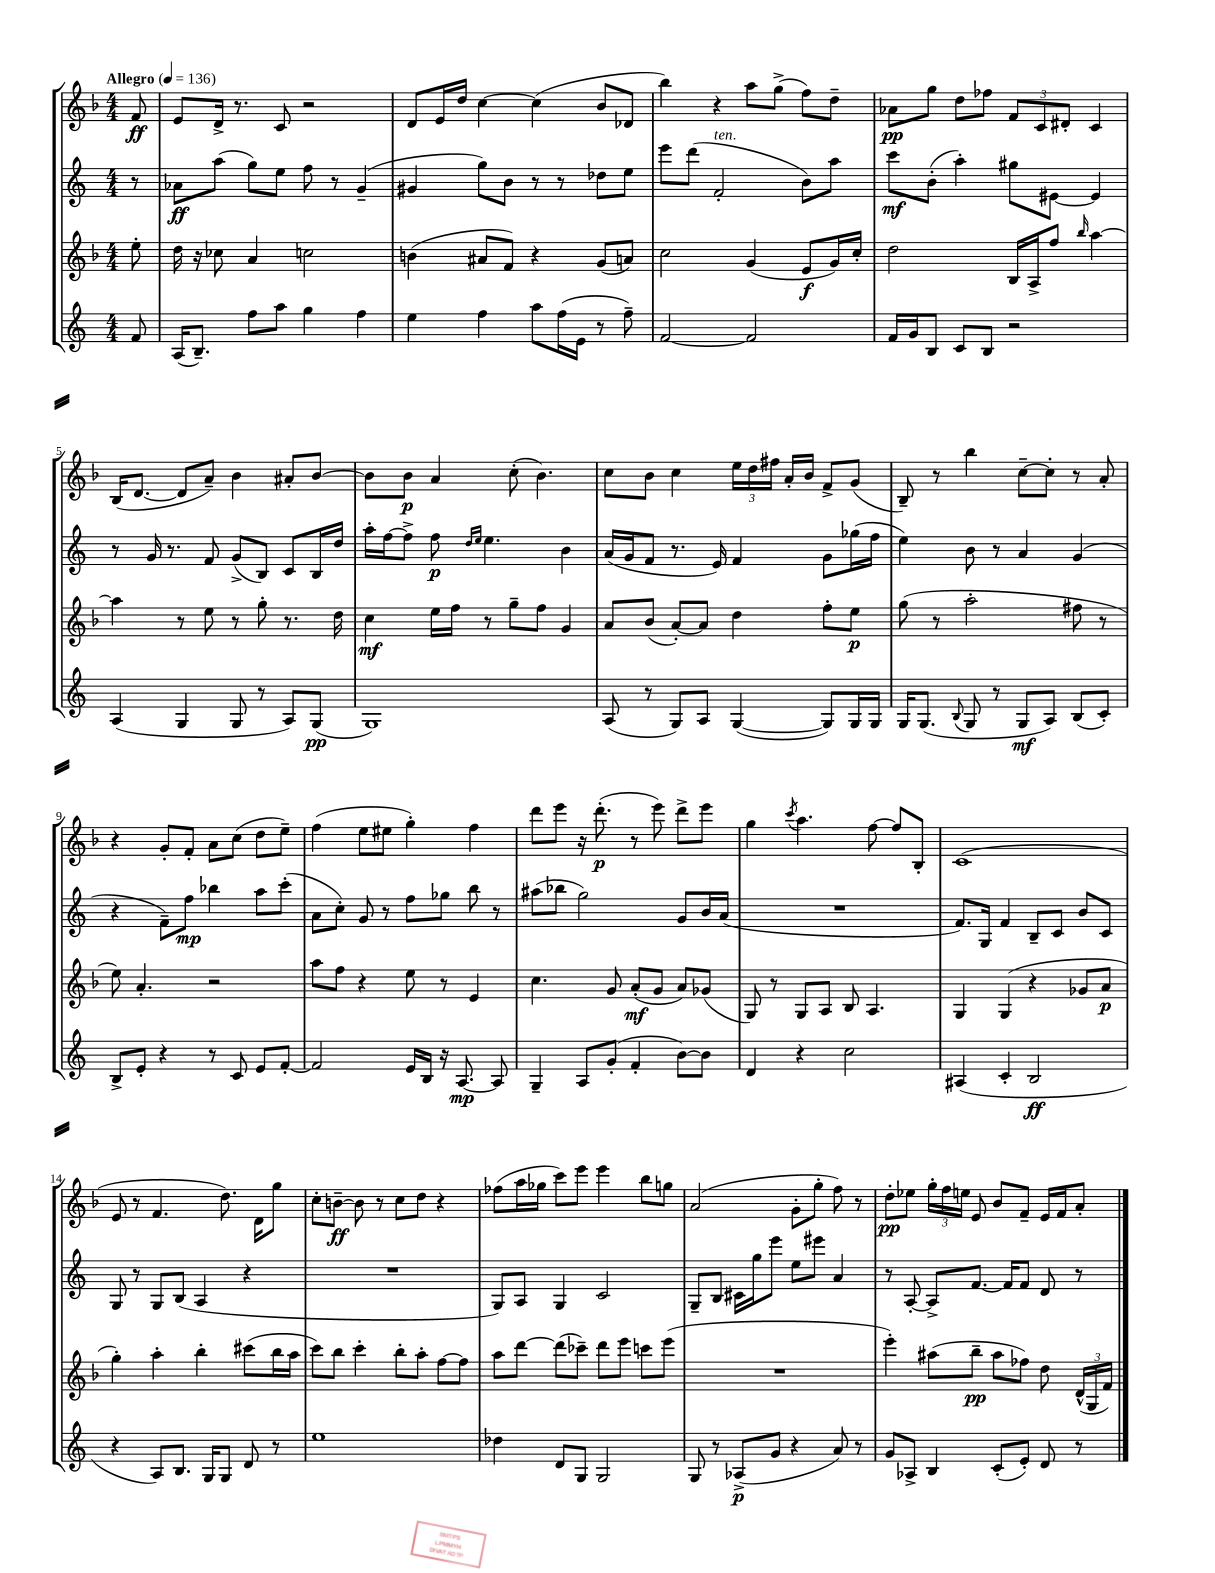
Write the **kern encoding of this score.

**kern	**kern	**kern	**kern
*staff4	*staff3	*staff2	*staff1
*clefG2	*clefG2	*clefG2	*clefG2
*k[]	*k[b-]	*k[]	*k[b-]
*M4/4	*M4/4	*M4/4	*M4/4
*MM136	*MM136	*MM136	*MM136
8f/	8ee'\	8r	8f/
=	=	=	=
(16A/LK	16dd\	8a-\L	8e/L
8.B~/J)	16r	.	.
.	8cc-\	(8aa\J	16d^/Jk
.	.	.	8.r
8ff\L	4a/	8gg\L)	.
8aa\J	.	8ee\J	8c/
4gg\	2cc\	8ff\	2r
.	.	8r	.
4ff\	.	(4g~/	.
=	=	=	=
4ee\	(4b\	4g#/	8d/L
.	.	.	16e/L
.	.	.	16dd/JJ
4ff\	8a#/L	8gg\L)	[4cc\
.	8f/J)	8b\J	.
8aa\L	4r	8r	(4cc\]
(16ff\L	.	8r	.
16e\JJ	.	.	.
8r	(8g/L	8dd-\L	8b-/L
8ff~\)	8a/J)	8ee\J	8d-/J
=	=	=	=
[2f/	2cc\	8eee\L	4bb-\)
.	.	(8ddd\J	.
.	.	2f'/	4r
2f/]	(4g/	.	8aa\L
.	.	.	(8gg^\J
.	8e/L	8b\L)	8ff\L)
.	16g/L)	8aa\J	8dd~\J
.	16cc'/JJ	.	.
=	=	=	=
16f/LL	2dd\	8ccc\L	8a-\L
16g/J	.	.	.
8B/J	.	(8b'\J	8gg\J
8c/L	.	4aa'\)	8dd\L
8B/J	.	.	8ff-\J
2r	16B-/LL	8gg#\L	12f/L
.	16A^/J	.	.
.	.	.	12c/
.	8ff/J	[8e#\J	.
.	.	.	12d#'/J
.	16qqbb-/	.	.
.	[4aa\	4e#/]	4c/
=	=	=	=
(4A/	4aa\]	8r	(16B-/LK
.	.	.	[8.d/J
.	.	16g/	.
.	.	8.r	.
4G/	8r	.	8d/]L
.	8ee\	8f/	8a~/J)
8G/	8r	(8g^/L	4b-\
8r	8gg'\	8B/J)	.
8A/L)	8.r	8c/L	8a#'/L
(8G/J	.	16B/L	[8b-/J
.	16dd\	16dd/JJ	.
=	=	=	=
1G)	4cc\	16aa'\LL	8b-\]L
.	.	[16ff\J	.
.	.	8ff^\]J	8b-\J
.	16ee\LL	8ff\	4a/
.	16ff\JJ	.	.
.	.	16qqdd/LL	.
.	.	16qqee/JJ	.
.	8r	4.ee\	.
.	8gg~\L	.	(8cc'\
.	8ff\J	.	4.b-\)
.	4g/	4b\	.
=	=	=	=
(8A/	8a/L	(16a/LL	8cc\L
.	.	16g/J	.
8r	(8b-/J	8f/J	8b-\J
8G/L)	[8a'/L)	8.r	4cc\
8A/J	8a/]J	.	.
.	.	16e/)	.
([4G/	4dd\	4f/	24ee\LL
.	.	.	24dd\
.	.	.	24ff#\JJ
.	.	.	16a'/LL
.	.	.	16b-/JJ
8G/]L)	8ff'\L	8g\L	8f^/L
16G/L	8ee\J	(16gg-\L	(8g/J
16G/JJ	.	16ff\JJ	.
=	=	=	=
16G/LK	(8gg\	4ee\)	8B-~/)
(8.G/J	.	.	.
.	8r	.	8r
8qqB/	.	.	.
8G/	2aa'\	8b\	4bb-\
8r	.	8r	.
8G/L	.	4a/	[8cc~\L
8A/J)	.	.	8cc'\]J
(8B/L	8ff#\	(4g/	8r
8c'/J)	8r	.	8a'/
=	=	=	=
8B^/L	8ee\)	4r	4r
8e'/J	4.a'/	.	.
4r	.	8f~\L)	8g'/L
.	.	8ff\J	8f'/J
8r	2r	4bb-\	8a\L
8c/	.	.	(8cc\J
8e/L	.	8aa\L	8dd\L
[8f'/J	.	(8ccc'\J	8ee~\J)
=	=	=	=
2f/]	8aa\L	8a\L	(4ff\
.	8ff\J	8cc'\J)	.
.	4r	8g/	8ee\L
.	.	8r	8ee#\J
16e/LL	8ee\	8ff\L	4gg'\)
16B/JJ	.	.	.
16r	8r	8gg-\J	.
[8.A/	.	.	.
.	4e/	8bb\	4ff\
8A/]	.	8r	.
=	=	=	=
4G~/	4.cc\	(8aa#\L	8ddd\L
.	.	8bb-\J	8eee\J
8A/L	.	2gg\)	16r
.	.	.	(8.ddd'\
(8g'/J	8g/	.	.
4f'/	(8a'/L	.	8r
.	8g/J	.	8eee\)
[8b\L)	8a/L)	8g/L	8ddd^\L
8b\]J	(8g-/J	16b/L	8eee\J
.	.	(16a/JJ	.
=	=	=	=
4d/	8G/)	1r	4gg\
.	8r	.	.
.	.	.	8qccc/
4r	8G/L	.	4.aa\
.	8A/J	.	.
2cc\	8B-/	.	.
.	4.A/	.	[8ff\
.	.	.	8ff/]L
.	.	.	8B-'/J
=	=	=	=
(4A#/	4G/	8.f/L)	(1c
.	.	16G/Jk	.
4c'/	(4G/	4f/	.
2B/	4r	8B~/L	.
.	.	8c/J	.
.	8g-/L	8b/L	.
.	8a/J	8c/J	.
=	=	=	=
4r	4gg'\)	8G/	8e/
.	.	8r	8r
8A/L)	4aa'\	8G/L	4.f/
8.B/J	.	(8B/J	.
.	4bb-'\	4A/	.
16G/LK	.	.	.
8G/J	.	.	8.dd\)
8d/	(8ccc#\L	4r	.
.	.	.	16d\LK
8r	16bb-\L	.	8gg\J
.	16aa\JJ	.	.
=	=	=	=
1ee	8ccc\L)	1r	8cc'\L
.	8bb-\J	.	[8b~\J
.	4ccc'\	.	8b\]
.	.	.	8r
.	8bb-'\L	.	8cc\L
.	8aa'\J	.	8dd\J
.	[8ff\L	.	4r
.	8ff\]J	.	.
=	=	=	=
4dd-\	8aa\L	8G/L)	(8ff-\L
.	[8ddd\J	8A/J	16aa\L
.	.	.	16gg-\JJ
8d/L	(8ddd\]L	4G/	8ccc\L)
8G/J	8ccc-~\J)	.	8eee\J
2G/	8ddd\L	2c/	4eee\
.	8eee\J	.	.
.	8ccc\L	.	8bb-\L
.	(8eee\J	.	8gg\J
=	=	=	=
8G/	1r	8G~/L	(2a/
8r	.	8B/J	.
(8A-^/L	.	16c#\LL	.
.	.	16gg\J	.
8g/J	.	8eee\J	.
4r	.	8ee\L	8g'\L
.	.	8eee#\J	8gg'\J
8a/)	.	4a/	8ff\)
8r	.	.	8r
=	=	=	=
8g/L	4eee'\)	8r	8dd'\L
8A-^/J	.	[8A'/	8ee-\J
4B/	(8aa#\L	8A^/]L	24gg'\LL
.	.	.	24ff\
.	.	.	24ee\JJ
.	8bb-~\J	[8.f/J	8e/
(8c'/L	8aa#\L	.	8b-/L
.	.	16f/]LK	.
8e'/J)	8ff-\J)	8f/J	8f~/J
8d/	8dd\	8d/	16e/LL
.	.	.	16f/J
8r	(24d^^/LL	8r	8a'/J
.	24G/	.	.
.	24f/JJ)	.	.
==	==	==	==
*-	*-	*-	*-
